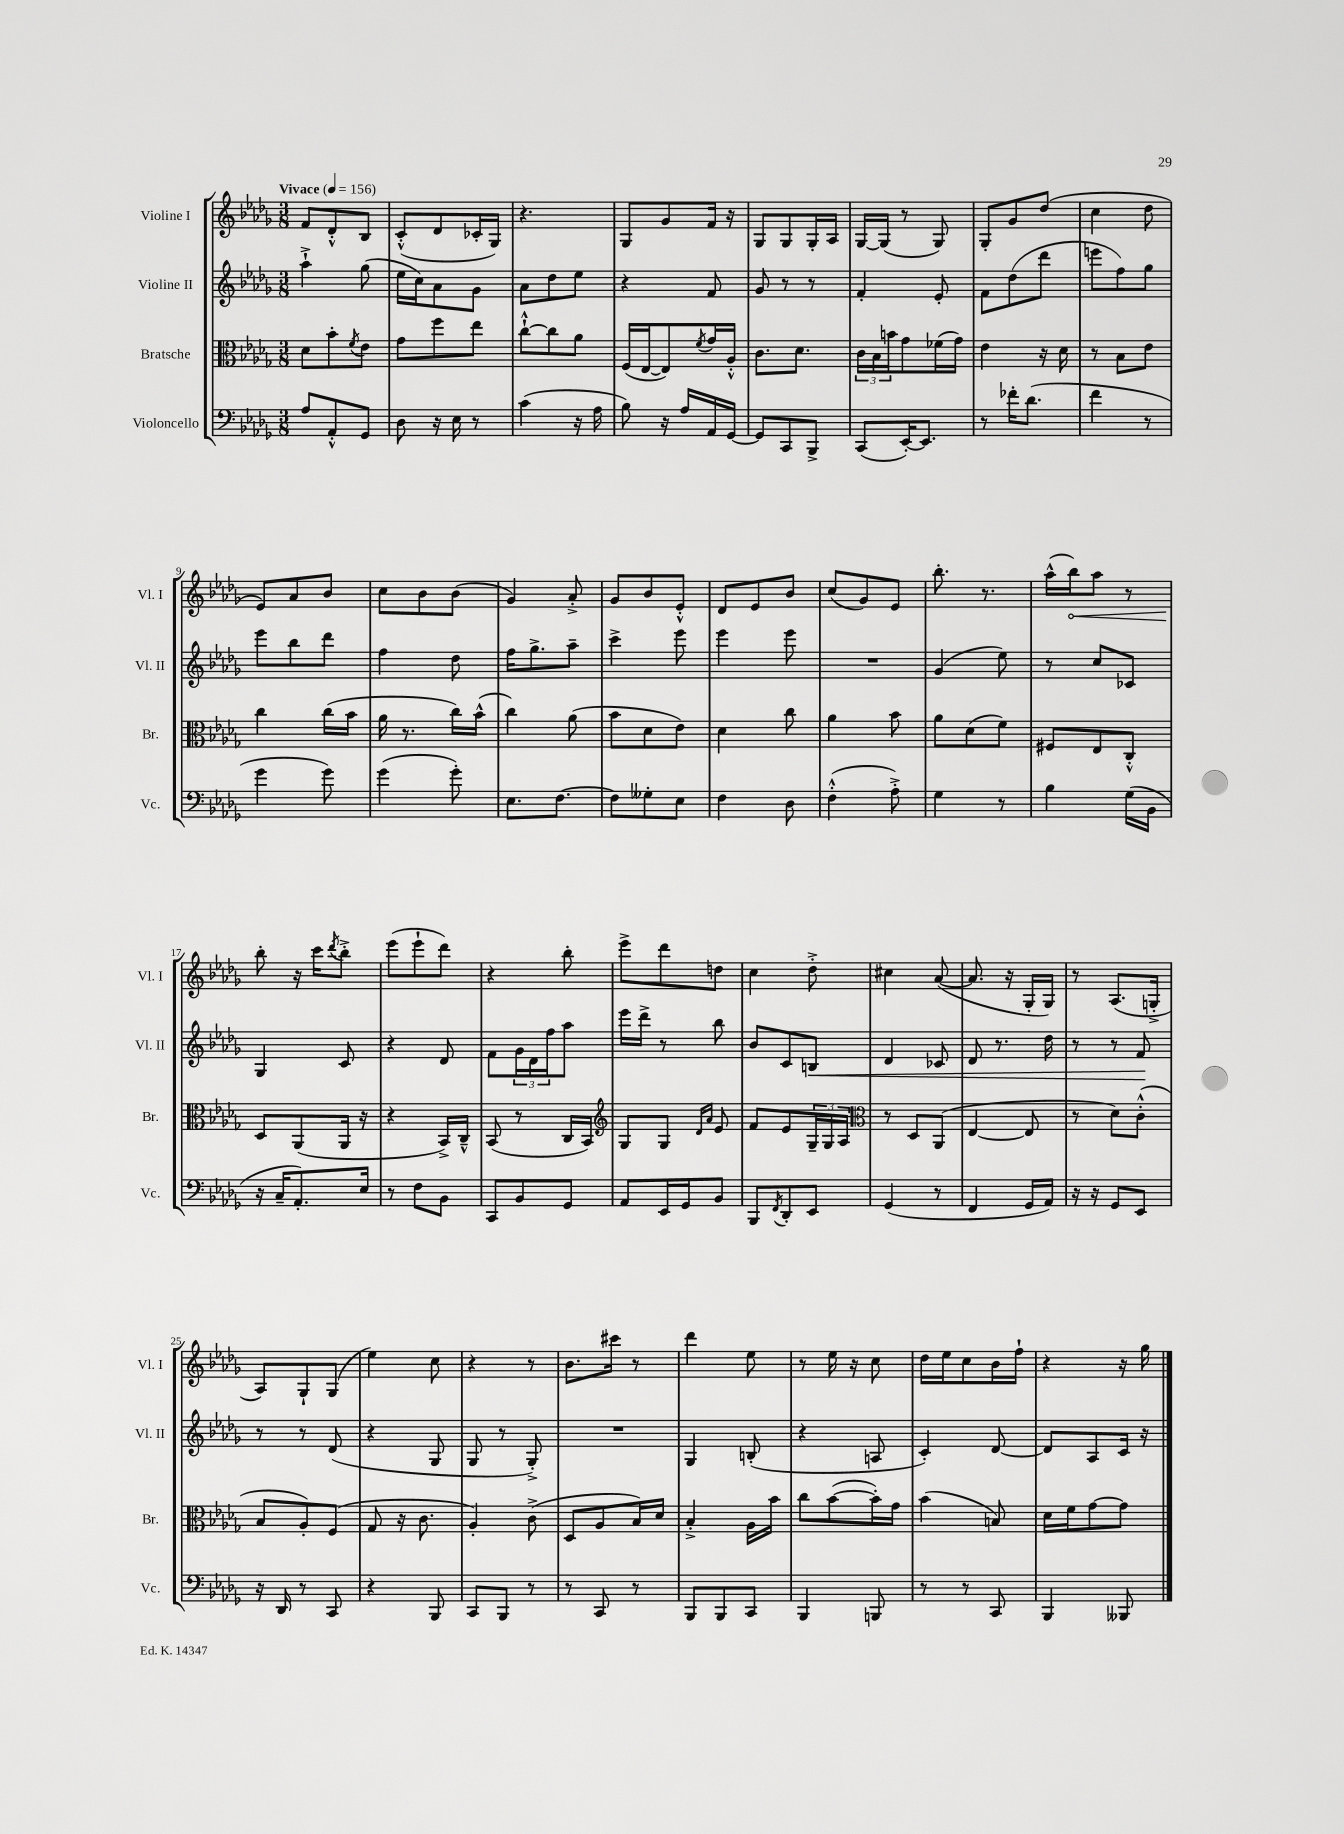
<<
\new StaffGroup <<
\new Staff = "s0" \with { instrumentName = "Violine I" shortInstrumentName = "Vl. I" } {
    \clef treble \key des \major \numericTimeSignature \time 3/8 \tempo "Vivace" 4 = 156
    f'8 des'8-.-^ bes8 |
    c'8-.-^( des'8 ces'16-. ges16) |
    r4. |
    ges8 ges'8 f'16 r16 |
    ges8 ges8 ges16-. aes16 |
    ges16~ ges16( r8 ges8) |
    ges8-. ges'8 des''8( |
    c''4 des''8 |
    ees'8) aes'8 bes'8 |
    c''8 bes'8 bes'8( |
    ges'4) aes'8-.-> |
    ges'8 bes'8 ees'8-.-^ |
    des'8 ees'8 bes'8 |
    c''8( ges'8) ees'8 |
    bes''8.-. r8. |
    aes''16-^( \once \override Hairpin.circled-tip = ##t bes''16\<) aes''8 r8 |
    bes''8-.\! r16 c'''16 \acciaccatura { des'''8 } bes''8-.-> |
    ees'''8( ees'''8-! des'''8) |
    r4 bes''8-. |
    ees'''8-> des'''8 d''8 |
    c''4 des''8-.-> |
    cis''4 aes'8~( |
    aes'8. r16 ges16-. ges16) |
    r8 aes8.( g16-.-> |
    aes8) ges8-! ges8( |
    ees''4) c''8 |
    r4 r8 |
    bes'8. cis'''16 r8 |
    des'''4 ees''8 |
    r8 ees''16 r16 c''8 |
    des''16 ees''16 c''8 bes'16 f''16-! |
    r4 r16 ges''16 \bar "|." |
}
\new Staff = "s1" \with { instrumentName = "Violine II" shortInstrumentName = "Vl. II" } {
    \clef treble \key des \major \numericTimeSignature \time 3/8
    aes''4-!-> ges''8( |
    ees''16 c''16) aes'8 ges'8 |
    aes'8 des''8 ees''8 |
    r4 f'8 |
    ges'8 r8 r8 |
    f'4-. ees'8-. |
    f'8 des''8( des'''8 |
    e'''8 f''8) ges''8 |
    ees'''8 bes''8 des'''8 |
    f''4 des''8 |
    f''16 ges''8.-> aes''8-- |
    c'''4-> ees'''8 |
    ees'''4 ees'''8 |
    R4. |
    ges'4( ees''8) |
    r8 c''8 ces'8 |
    ges4 c'8 |
    r4 des'8 |
    f'8 \tuplet 3/2 { ges'16 des'16 f''16 } aes''8 |
    ees'''16 des'''16-> r8 bes''8 |
    bes'8 c'8 b8\< |
    des'4 ces'8 |
    des'8 r8. des''16 |
    r8 r8 f'8\! |
    r8 r8 des'8( |
    r4 ges8 |
    ges8 r8 ges8-.->) |
    R4. |
    ges4 b8-.( |
    r4 a8 |
    c'4-.) des'8~ |
    des'8 aes8 c'16 r16 \bar "|." |
}
\new Staff = "s2" \with { instrumentName = "Bratsche" shortInstrumentName = "Br." } {
    \clef alto \key des \major \numericTimeSignature \time 3/8
    des'8 bes'8-. \acciaccatura { f'8 } ees'8 |
    ges'8 f''8 ees''8 |
    c''8~-!-^ c''8 aes'8 |
    f16( ees16~ ees8) \acciaccatura { f'8 } ges'16 aes16-.-^ |
    c'8. des'8. |
    \tuplet 3/2 { c'16 bes16 b'16 } ges'8 fes'16( ges'16) |
    ees'4 r16 des'16 |
    r8 bes8 ees'8 |
    c''4 c''16( bes'16 |
    aes'16 r8. c''16) bes'16-^( |
    c''4) aes'8( |
    bes'8 des'8 ees'8) |
    des'4 c''8 |
    aes'4 bes'8 |
    aes'8 des'8( f'8) |
    fis8 ees8 c8-.-^ |
    des8 aes,8( aes,16 r16 |
    r4 bes,16->) c16---^ |
    bes,8( r8 c16 bes,16) |
    \clef treble ges8 ges8 \grace { des'16 aes'16 } ees'8 |
    f'8 ees'8 \tuplet 3/2 { ges16-- ges16 aes16 } |
    \clef alto r8 des8 aes,8( |
    ees4~ ees8 |
    r8 des'8) c'8-.-^( |
    bes8 aes8-.) f8( |
    ges8 r16 c'8. |
    aes4-.) c'8->( |
    des8 aes8 bes16) des'16 |
    bes4-.-> aes16 bes'16 |
    c''8 bes'8~( bes'16-.) ges'16 |
    bes'4( b8) |
    des'16 f'16 ges'8~ ges'8 \bar "|." |
}
\new Staff = "s3" \with { instrumentName = "Violoncello" shortInstrumentName = "Vc." } {
    \clef bass \key des \major \numericTimeSignature \time 3/8
    aes8 aes,8-.-^ ges,8 |
    des8 r16 ees16 r8 |
    c'4( r16 aes16 |
    bes8) r16 aes16 aes,16 ges,16~ |
    ges,8 c,8 bes,,8-> |
    c,8( ees,16~-.) ees,8. |
    r8 fes'16-. des'8.( |
    f'4 r8 |
    ges'4 ges'8) |
    ges'4( ges'8-.) |
    ees8. f8.~ |
    f8 geses8-. ees8 |
    f4 des8 |
    f4-.-^( aes8-.->) |
    ges4 r8 |
    bes4 ges16( bes,16 |
    r16 c16-- aes,8.-.) ees16 |
    r8 f8 bes,8 |
    c,8 bes,8 ges,8 |
    aes,8 ees,16 ges,16 bes,8 |
    bes,,8 \acciaccatura { f,8 } des,8-. ees,8 |
    ges,4( r8 |
    f,4 ges,16 aes,16) |
    r16 r16 ges,8 ees,8 |
    r16 des,16 r8 c,8 |
    r4 bes,,8 |
    c,8 bes,,8 r8 |
    r8 c,8 r8 |
    bes,,8 bes,,8 c,8 |
    bes,,4 b,,8 |
    r8 r8 c,8 |
    bes,,4 beses,,8 \bar "|." |
}
>>
>>
